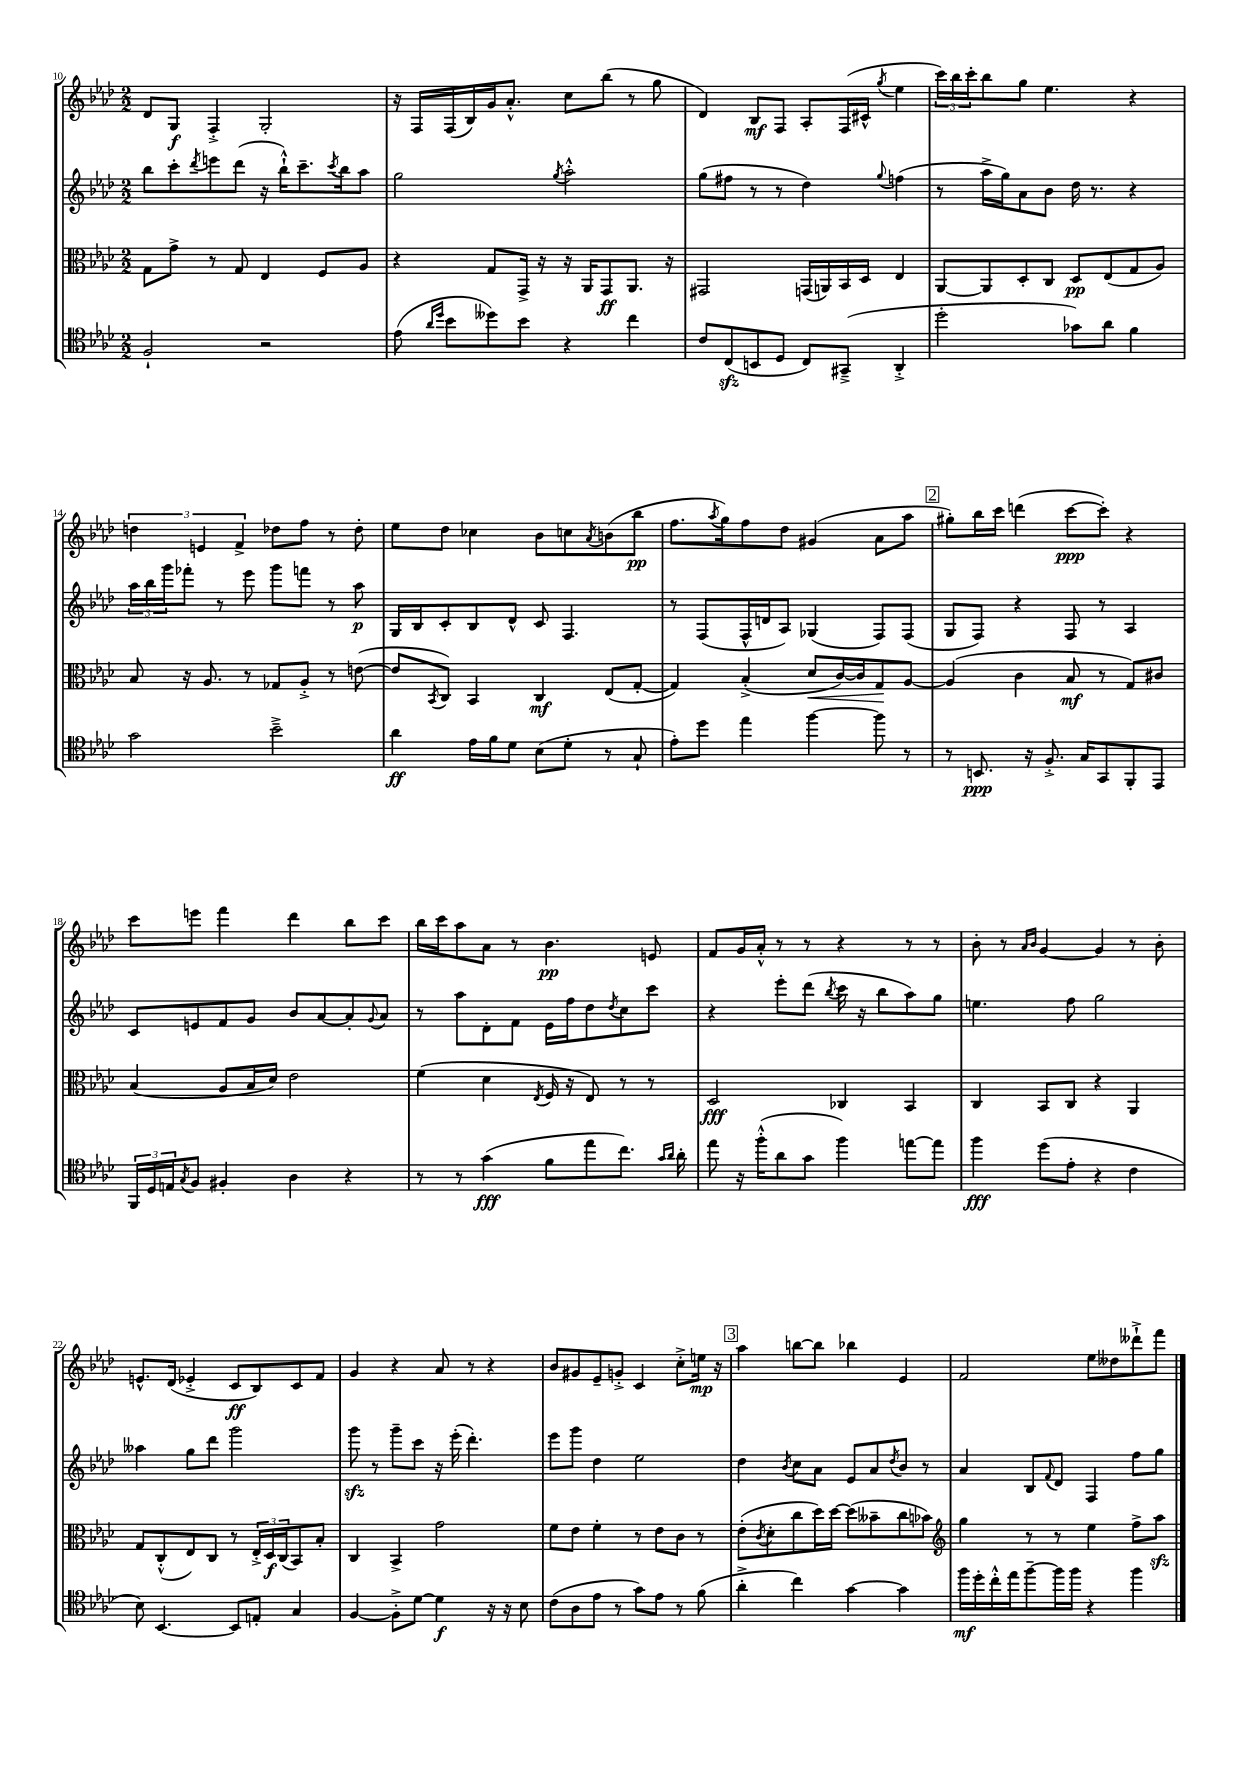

**kern	**kern	**kern	**kern
*staff4	*staff3	*staff2	*staff1
*clefC4	*clefC3	*clefG2	*clefG2
*k[b-e-a-d-]	*k[b-e-a-d-]	*k[b-e-a-d-]	*k[b-e-a-d-]
*M2/2	*M2/2	*M2/2	*M2/2
2F`	8G	8bb-	8d-
.	8g^	8ccc'	8G
.	.	8qddd-	.
.	8r	8eee	4F'^
.	8G	(8ddd-	.
2r	4E-	16r	2G'
.	.	16bb-`^^)	.
.	.	8.ccc~	.
.	8F	.	.
.	.	8qccc	.
.	.	16bb-	.
.	8A-	8aa-	.
=	=	=	=
(8e-	4r	2gg	16r
.	.	.	16F
16qqa-	.	.	.
16qqdd-	.	.	.
8b-	.	.	(16F
.	.	.	16B-)
8dd--)	8G	.	16g
.	.	.	8.a-'^^
8b-	16GG^	.	.
.	16r	.	.
.	.	8qgg	.
4r	16r	2aa-'^^	8cc
.	16AA-	.	.
.	8GG	.	(8bb-
4cc	8.AA-	.	8r
.	.	.	8gg
.	16r	.	.
=	=	=	=
8c	2GG#	(8gg	4d-)
(8C	.	8ff#	.
8BB	.	8r	8B-
8D-	.	8r	8F
8C)	(16GG	4dd-)	8A-'
.	16AA)	.	.
(8GG#~^	16BB-	.	(16F
.	16D-	.	16c#^^
.	.	8qqgg	8qgg
4AA-'^	4E-	(4ff	4ee-
=	=	=	=
2dd-'	[8AA-	8r	24ccc)
.	.	.	24bb-
.	.	.	24ccc'
.	8AA-]	16aa-^	8bb-
.	.	16gg)	.
.	8D-'	8a-	8gg
.	8C	8b-	4.ee-
8g-)	8D-	16dd-	.
.	.	8.r	.
8a-	(8E-	.	.
4f	8G	4r	4r
.	8A-)	.	.
=	=	=	=
2g	8B-	24aa-	6dd
.	.	24bb-	.
.	.	24ggg	.
.	16r	8fff-'	.
.	.	.	6e
.	8.A-	.	.
.	.	8r	.
.	.	.	6f^
.	8r	8eee-	.
2b-~^	8G-	8ggg	8dd-
.	8A-'^	8fff	8ff
.	8r	8r	8r
.	([8e	8aa-	8dd-'
=	=	=	=
4a-	8e]	16G	8ee-
.	.	16B-	.
.	8qBB-	.	.
.	8C)	8c'	8dd-
16e-	4BB-	8B-	4cc-
16f	.	.	.
8d-	.	8d-^^	.
(8B-	4C	8c	8b-
8d-'	.	4.F	8cc
.	.	.	8qa-
8r	(8E-	.	(8b
8G`	[8G'	.	8bb-
=	=	=	=
8e-')	4G])	8r	8.ff
8dd-	.	(8F	.
.	.	.	8qaa-
.	.	.	16gg)
4ee-	(4B-'^	16F^^	8ff
.	.	16d	.
.	.	8A-)	8dd-
[4ff	8d-	(4G-	(4g#
.	[16c)	.	.
.	16c]	.	.
8ff]	8G	8F)	8a-
8r	[8A-	(8F	8aa-
=	=	=	=
8r	(4A-]	8G	8gg#')
8.BB	.	8F)	16bb-
.	.	.	16ccc
.	4c	4r	(4ddd
16r	.	.	.
8.F'^	.	.	.
.	8B-	8F	[8ccc
16G	.	.	.
8GG	8r	8r	8ccc'])
8FF'	8G)	4A-	4r
8EE-	8c#	.	.
=	=	=	=
24FF	(4B-	8c	8ccc
24D-	.	.	.
24E	.	.	.
8qG	.	.	.
8F	.	8e	8eee
4F#'	8A-	8f	4fff
.	16B-	8g	.
.	16d-)	.	.
4A-	2e-	8b-	4ddd-
.	.	[8a-	.
4r	.	8a-']	8bb-
.	.	8qqg	.
.	.	8a-	8ccc
=	=	=	=
8r	(4f	8r	16bb-
.	.	.	16ccc
8r	.	8aa-	8aa-
(4g	4d-	8d-'	8a-
.	.	8f	8r
.	8qE-	.	.
8f	16F	16e-	4.b-
.	16r	16ff	.
8ee-	8E-)	8dd-	.
.	.	8qdd-	.
8.cc)	8r	8cc	.
.	8r	8ccc	8e
16qqg	.	.	.
16qqa-	.	.	.
16a-'	.	.	.
=	=	=	=
8ee-	2D-	4r	8f
16r	.	.	16g
(16ff'^^	.	.	16a-'^^
8a-	.	8eee-'	8r
8g	.	(8ddd-	8r
.	.	8qbb-	.
4ff)	4C-	16ccc	4r
.	.	16r	.
.	.	8bb-	.
[8ee	4BB-	8aa-)	8r
8ee]	.	8gg	8r
=	=	=	=
4ff	4C	4.ee	8b-'
.	.	.	8r
.	.	.	16qqa-
.	.	.	16qqb-
(8dd-	8BB-	.	[4g
8e-'	8C	8ff	.
4r	4r	2gg	4g]
4c	4AA-	.	8r
.	.	.	8b-'
=	=	=	=
8B-)	8G	4aa--	8.e^^
[4.BB-	(8C'^^	.	.
.	.	.	(16d-
.	8E-)	8gg	4e-'^
.	8C	8ddd-	.
8BB-]	8r	2ggg	8c
8E'	24E-'^	.	8B-)
.	24D-	.	.
.	(24C	.	.
4G	8BB-)	.	8c
.	8B-'	.	8f
=	=	=	=
[4F	4C	8ggg	4g
.	.	8r	.
8F'^]	4BB-^	8ggg~	4r
[8d-	.	8ccc	.
4d-]	2g	16r	8a-
.	.	(16eee-'	.
.	.	4.ddd-')	8r
16r	.	.	4r
16r	.	.	.
8B-	.	.	.
=	=	=	=
(8c	8f	8eee-	8b-
8A-	8e-	8ggg	8g#
8e-	4f'	4dd-	8e-~
8r	.	.	8g'^
8g)	8r	2ee-	4c
8e-	8e-	.	.
8r	8c	.	8cc'^
(8f	8r	.	16ee
.	.	.	16r
=	=	=	=
4a-'^	(8e-'	4dd-	4aa-
.	8qc	.	.
.	8d-'	.	.
.	.	8qb-	.
4cc)	8cc	8cc	[8bb
.	16dd-)	8a-	8bb]
.	[16dd-	.	.
[4g	(8dd-]	8e-	4bb-
.	8b--~	8a-	.
.	.	8qdd-	.
4g]	8cc	8b-	4e-
.	8b-)	8r	.
=	=	=	=
*	*clefG2	*	*
16ff	4gg	4a-	2f
16dd-'	.	.	.
16cc'^^	.	.	.
16ee-	.	.	.
[8ff~	8r	8B-	.
.	.	8qqf	.
16ff]	8r	8d-	.
16ff	.	.	.
4r	4ee-	4F	8ee-
.	.	.	8dd--
4ff	8ff^	8ff	8ddd--`^
.	8aa-	8gg	8fff
==	==	==	==
*-	*-	*-	*-
